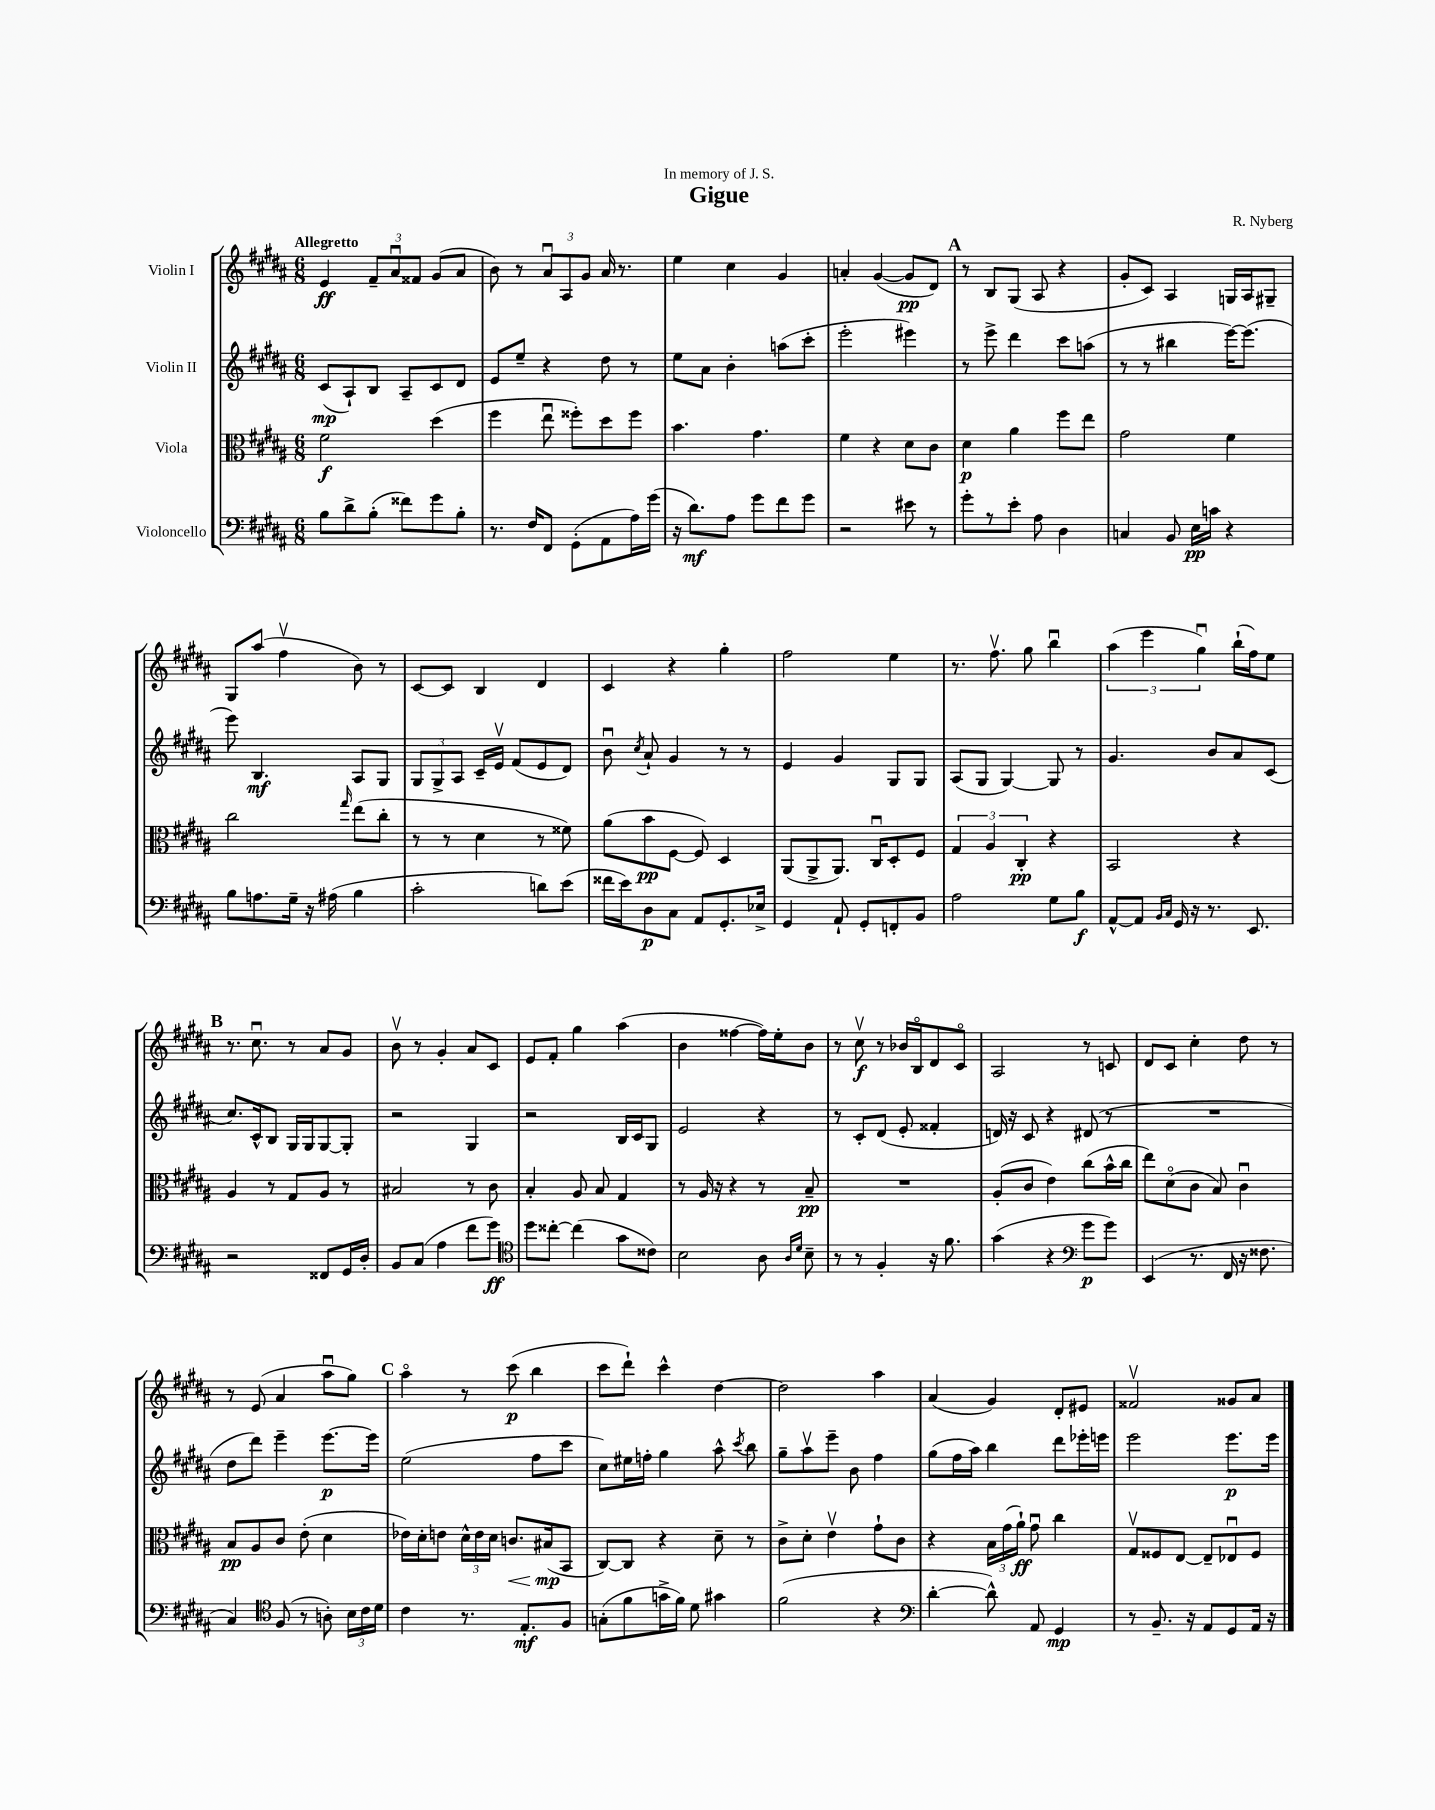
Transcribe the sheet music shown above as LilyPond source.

\header { title = "Gigue" composer = "R. Nyberg" dedication = "In memory of J. S." }
<<
\new StaffGroup <<
\new Staff = "s0" \with { instrumentName = "Violin I" } {
    \clef treble \key b \major \numericTimeSignature \time 6/8 \tempo "Allegretto"
    \autoBeamOff e'4\ff \tuplet 3/2 { fis'8[-- ais'8\downbow fisis'8] } gis'8[( ais'8] |
    b'8) r8 \tuplet 3/2 { ais'8[\downbow ais8 gis'8] } ais'16 r8. |
    e''4 cis''4 gis'4 |
    a'4-. gis'4~( gis'8[\pp dis'8]) |
    \mark \markup { \bold "A" } r8 b8[ gis8]( ais8 r4 |
    gis'8[-. cis'8]) ais4 g16[ ais16 gis8]-- |
    gis8[ ais''8]( fis''4\upbow b'8) r8 |
    cis'8[~ cis'8] b4 dis'4 |
    cis'4 r4 gis''4-. |
    fis''2 e''4 |
    r8. fis''8.\upbow gis''8 b''4\downbow |
    \tuplet 3/2 { ais''4( e'''4 gis''4\downbow) } b''16[-!( fis''16) e''8] |
    \mark \markup { \bold "B" } r8. cis''8.\downbow r8 ais'8[ gis'8] |
    b'8\upbow r8 gis'4-. ais'8[ cis'8] |
    e'8[ fis'8]-. gis''4 ais''4( |
    b'4 fisis''4~ fisis''16[) e''16-. b'8] |
    r8 cis''8\upbow\f r8 bes'16[ b16\flageolet dis'8 cis'8]\flageolet |
    ais2 r8 c'8 |
    dis'8[ cis'8] cis''4-. dis''8 r8 |
    r8 e'8( ais'4 ais''8[\downbow gis''8]) |
    \mark \markup { \bold "C" } ais''4\flageolet r8 cis'''8\p( b''4 |
    cis'''8[ dis'''8]-!) cis'''4-^ dis''4~ |
    dis''2 ais''4 |
    ais'4( gis'4) dis'8[-. eis'8] |
    fisis'2\upbow gisis'8[ ais'8] \bar "|." |
}
\new Staff = "s1" \with { instrumentName = "Violin II" } {
    \clef treble \key b \major \numericTimeSignature \time 6/8
    \autoBeamOff cis'8[\mp( ais8-!) b8] ais8[-- cis'8 dis'8] |
    e'8[ e''8]-- r4 dis''8 r8 |
    e''8[ ais'8] b'4-. a''8[( cis'''8]-. |
    e'''2-. eis'''4) |
    \mark \markup { \bold "A" } r8 e'''8-> dis'''4 cis'''8[ a''8]( |
    r8 r8 bis''4 e'''16[~) e'''8.]( |
    e'''8) b4.\mf ais8[ gis8] |
    \tuplet 3/2 { gis8[ gis8-> ais8] } cis'16[-- e'16]\upbow fis'8[( e'8 dis'8]) |
    b'8\downbow \acciaccatura { cis''8 } ais'8-! gis'4 r8 r8 |
    e'4 gis'4 gis8[ gis8] |
    ais8[( gis8] gis4~) gis8 r8 |
    gis'4. b'8[ ais'8 cis'8]( |
    \mark \markup { \bold "B" } cis''8.[) cis'16-^ b8] gis16[ gis16 gis8~ gis8]-. |
    r2 gis4 |
    r2 b16[ cis'16 gis8] |
    e'2 r4 |
    r8 cis'8[-. dis'8]( e'8-. fisis'4-. |
    d'16) r16 cis'8 r4 dis'8( r8 |
    R2. |
    dis''8[ dis'''8]) e'''4-- e'''8.[~\p e'''16] |
    \mark \markup { \bold "C" } e''2( fis''8[ cis'''8] |
    cis''8[) eis''16 f''16]-. gis''4 ais''8-^ \acciaccatura { cis'''8 } b''8 |
    gis''8[-- ais''8\upbow e'''8]-- b'8 fis''4 |
    gis''8[( fis''16 ais''16]) b''4 dis'''8[ ees'''16-. e'''16] |
    e'''2 e'''8.[\p e'''16] \bar "|." |
}
\new Staff = "s2" \with { instrumentName = "Viola" } {
    \clef alto \key b \major \numericTimeSignature \time 6/8
    \autoBeamOff fis'2\f dis''4( |
    fis''4 e''8\downbow fisis''8[-.) dis''8 fisis''8] |
    b'4. gis'4. |
    fis'4 r4 dis'8[ cis'8] |
    \mark \markup { \bold "A" } dis'4\p ais'4 fis''8[ e''8] |
    gis'2 fis'4 |
    cis''2 \grace { gis''16 } e''8[( cis''8]-. |
    r8 r8 dis'4 r8 fisis'8) |
    ais'8[( b'8\pp fis8]~ fis8) dis4 |
    ais,8[( ais,8-> ais,8.]) cis16[\downbow dis8-. fis8] |
    \tuplet 3/2 { gis4 ais4 cis4-.\pp } r4 |
    b,2 r4 |
    \mark \markup { \bold "B" } ais4 r8 gis8[ ais8] r8 |
    bis2 r8 cis'8 |
    b4-. ais8 b8 gis4 |
    r8 ais16 r16 r4 r8 b8--\pp |
    R2. |
    ais8[-.( cis'8] e'4) cis''8[( b'16-^ cis''16] |
    e''8[) dis'8\flageolet( cis'8] b8) cis'4\downbow |
    b8[\pp ais8 cis'8] e'8-.( dis'4 |
    \mark \markup { \bold "C" } ees'16[) dis'16-. e'8] \tuplet 3/2 { dis'16[-^ e'16 dis'16] } c'8.[\< bis16\mp\!( b,8] |
    cis8[~) cis8] r4 dis'8-- r8 |
    cis'8[-> dis'8]-. e'4\upbow gis'8[-! cis'8] |
    r4 \tuplet 3/2 { b16[ gis'16( ais'16]-!\ff) } gis'8\downbow cis''4 |
    gis8[\upbow fisis8 e8]~ e8[-- ees8\downbow fisis8] \bar "|." |
}
\new Staff = "s3" \with { instrumentName = "Violoncello" } {
    \clef bass \key b \major \numericTimeSignature \time 6/8
    \autoBeamOff b8[ dis'8-> b8]-.( fisis'8[) gis'8 b8]-. |
    r8. fis16[ fis,8] gis,8[-.( ais,8 ais16) gis'16]( |
    r16 dis'8.[\mf) ais8] gis'8[ fis'8 gis'8] |
    r2 eis'8 r8 |
    \mark \markup { \bold "A" } gis'8[-. r8 e'8]-. ais8 dis4 |
    c4 b,8 e16[\pp c'16] r4 |
    b8[ a8. gis16]-- r16 ais16( b4 |
    cis'2-. d'8[) e'8]( |
    fisis'16[ e'16) dis8\p cis8] ais,8[ gis,8.-. ees16]-> |
    gis,4 ais,8-! gis,8[-. f,8-. b,8] |
    ais2 gis8[ b8]\f |
    ais,8[~-^ ais,8] \grace { b,16[ cis16] } gis,16 r16 r8. e,8. |
    \mark \markup { \bold "B" } r2 fisis,8[ gis,16 dis16]-. |
    b,8[ cis8]( ais4 fis'8[ gis'8]\ff) |
    \clef tenor dis''8[ cisis''8]~-. cisis''4( gis'8[ cisis'8]) |
    b2 ais8 \grace { ais16[ dis'16] } b8-- |
    r8 r8 fis4-. r16 fis'8. |
    gis'4( r4 \clef bass gis'8[\p gis'8]) |
    e,4( r8. fis,16 r16 fisis8. |
    cis4) \clef tenor fis8( r8 a8-.) \tuplet 3/2 { b16[ cis'16 dis'16] } |
    \mark \markup { \bold "C" } cis'4 r8. e8.[-.\mf fis8] |
    g8[-.( fis'8 g'16-> fis'16]) dis'8 gis'4 |
    fis'2( r4 |
    \clef bass dis'4~-. dis'8-^) ais,8 gis,4\mp |
    r8 b,8.-- r16 ais,8[ gis,8 ais,16] r16 \bar "|." |
}
>>
>>
\layout { \context { \Score \remove "Bar_number_engraver" } }
